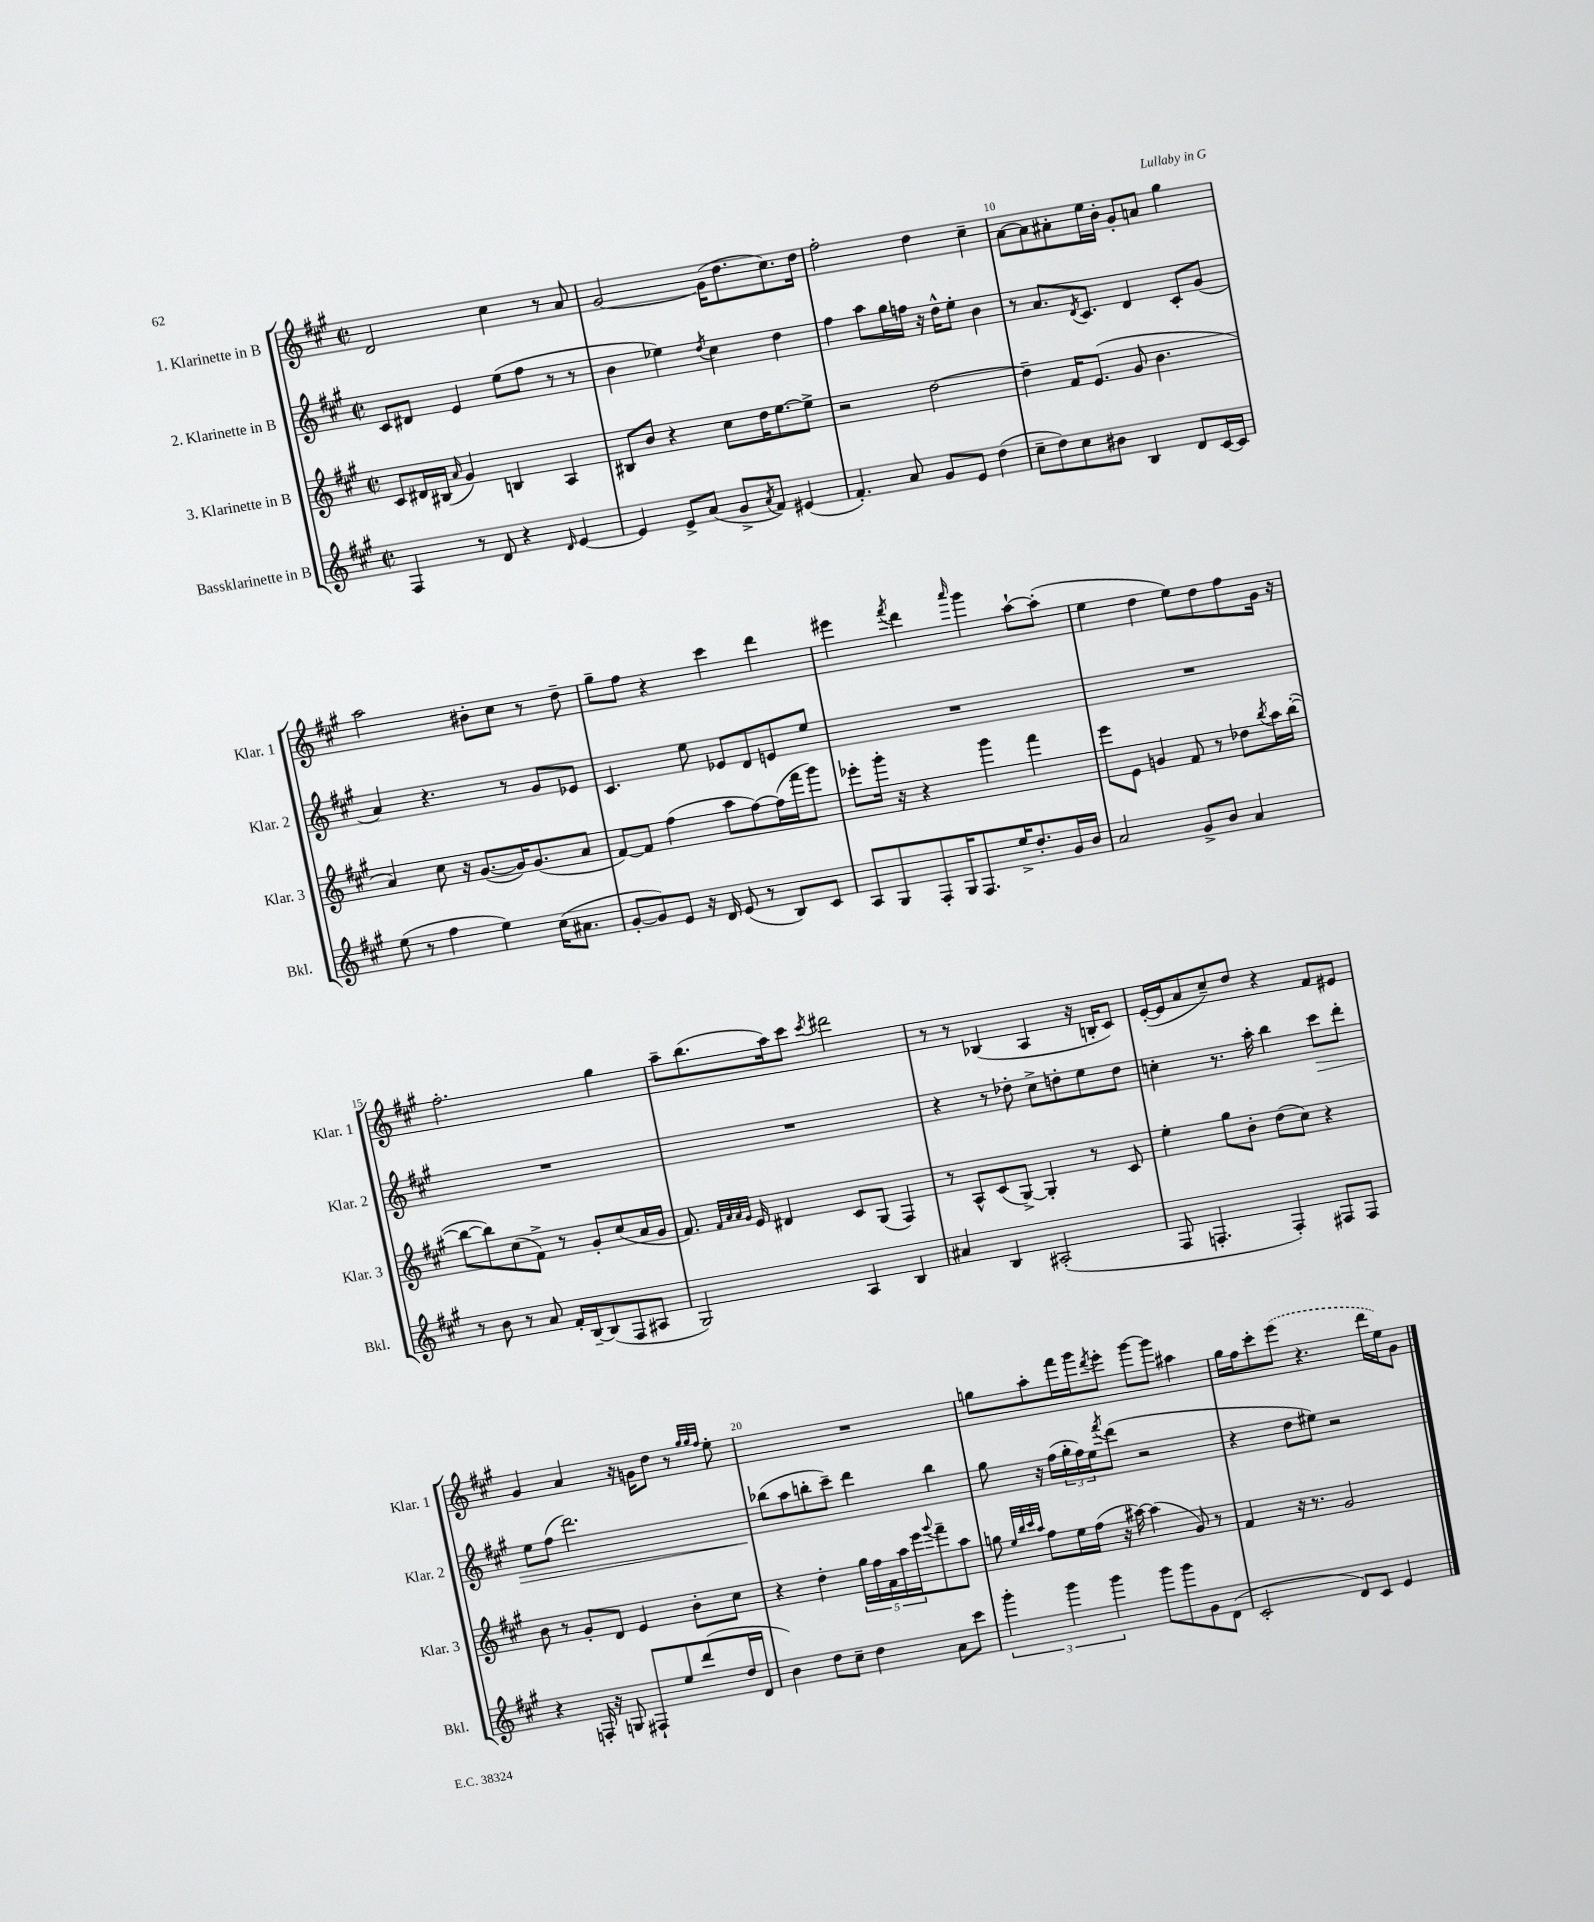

**kern	**kern	**kern	**kern
*staff4	*staff3	*staff2	*staff1
*clefG2	*clefG2	*clefG2	*clefG2
*k[f#c#g#]	*k[f#c#g#]	*k[f#c#g#]	*k[f#c#g#]
*M2/2	*M2/2	*M2/2	*M2/2
*met(c|)	*met(c|)	*met(c|)	*met(c|)
4F#	8c#	8c#	2d
.	16d#	8d#	.
.	(16B#	.	.
.	16qqa	.	.
8r	4g#)	4e	.
8d	.	.	.
4r	4B	(8ee	4cc#
.	.	8ff#	.
16qqd	.	.	.
[4e	4A	8r	8r
.	.	8r	8a
=	=	=	=
4e]	8B#	4b	[2g#
.	8b	.	.
8e^	4r	4ee-)	.
(8a	.	.	.
.	.	8qdd	.
8g#^	8cc#	4cc#	(16g#]
.	.	.	8.dd
8qa	.	.	.
8f#)	16dd	.	.
.	[8.ee	.	.
(4e#	.	4dd	8.cc#)
.	8ee^]	.	.
.	.	.	16dd
=	=	=	=
4.f#')	2r	4ff#	2ff#'
.	.	8aa	.
8a	.	16gg#	.
.	.	16ff	.
8g#	[2dd	16r	4dd
.	.	16dd^^	.
8e	.	8ee'	.
(4dd	.	4b	4cc#~
=	=	=	=
8cc#~	4dd~]	8r	[8a
8dd)	.	8.a	8a]
8cc#	16f#	.	8a#'
.	.	8qd	.
.	(8.e	8.c#	.
8b#	.	.	16ee
.	.	.	16b'
4B	8g#	4d	8g#'
.	4.b	.	8a
8d	.	8c#'	4gg#
[16c#	.	(8g#	.
16c#]	.	.	.
=	=	=	=
(8ee	4a)	4a)	2aa
8r	.	.	.
4ff#	8cc#	4.r	.
.	16r	.	.
.	([8.g#	.	.
4ee)	.	.	8b#'
.	16g#])	8r	8cc#
.	(8.g#	.	.
(16cc#	.	8g#	8r
8.a#	.	.	.
.	8a	8e-	8dd~
=	=	=	=
[8g#'	[8f#)	4.c#	8gg#~
8g#])	8f#]	.	8ff#
8e	(4ff#	.	4r
16r	.	8ee	.
16d	.	.	.
(8e	8aa	8e-	4ccc#
8r	[8ff#)	8d	.
8B)	(16ff#]	8e	4ddd
.	16fff#	.	.
8c#	8ggg#)	8ee	.
=	=	=	=
8A	8eee-'	1r	4eee#
8G#	16ggg#'	.	.
.	16r	.	.
.	.	.	8qfff#
8F#'	4r	.	4ddd
16G#	.	.	.
8.F#	.	.	.
.	.	.	16qqaaa
.	4ggg#	.	4ggg#
16ee^	.	.	.
8.dd'	.	.	.
.	4fff#	.	[8aa`
16g#	.	.	(8aa']
16b	.	.	.
=	=	=	=
2a	8eee	1r	4ee
.	8e	.	.
.	4g	.	4dd
8g#^	8f#	.	8ee)
8b	8r	.	8dd
4a	8dd-	.	8ff#
.	8qbb	.	.
.	16aa	.	16g#
.	([16bb'	.	16r
=	=	=	=
8r	8bb_	1r	2.ff#'
8b	8bb])	.	.
8r	(8cc#	.	.
8a	8f#^)	.	.
16f#'	8r	.	.
[16B~	.	.	.
(8B]	8g#'	.	.
8F#	(8cc#	.	4gg#
8A#	16a	.	.
.	16g#	.	.
=	=	=	=
2G#)	8.f#)	1r	8aa~
.	.	.	(8.bb
.	32qqf#	.	.
.	32qqa	.	.
.	32qqa	.	.
.	32qqg#	.	.
.	16e	.	.
.	4d#	.	.
.	.	.	16aa)
.	.	.	8ccc#
.	.	.	8qccc#
4A	8c#	.	2ddd#
.	(8G#	.	.
4B	4F#)	.	.
=	=	=	=
4a#	8r	4r	8r
.	8A^^	.	8r
4B	(8c#	8r	(4B-
.	[8G#^)	8dd-'	.
(2A#'	4G#']	8cc#^	4A
.	.	8dd'	.
.	8r	8ee	16r
.	.	.	16B'
.	8c#	8dd	8c#)
=	=	=	=
8F#	4ee'	4cc'	([16e'
.	.	.	16e]
4.F'	.	.	8a
.	8gg#	8.r	8cc#~)
.	8b'	.	8dd
.	.	16aa'	.
4F')	(8dd	4bb	4r
.	8cc#)	.	.
8F#	4r	8ccc#	8f#
8F#	.	8ddd'	8e#
=	=	=	=
4r	8b	8ee	4g#
.	8r	(8ff#	.
16F'	8g#'	2.ddd)	4a
16r	.	.	.
8G	8d	.	.
8F#`	4e	.	16r
.	.	.	16g
8ee	.	.	8dd
(8ddd	8b'	.	8r
.	.	.	32qqgg#
.	.	.	32qqgg#
.	.	.	32qqff#
16dd	8cc#	.	8ee'
16d	.	.	.
=	=	=	=
4b)	4r	(8bb-	1r
.	.	8aa	.
8dd	4dd'	8bb'	.
8cc#~	.	8ccc#~)	.
4dd	20gg#	4ddd	.
.	20ff#	.	.
.	20f#	.	.
.	20aa	.	.
.	20eee	.	.
.	8qqggg#	.	.
8a	8fff#~	4bb	.
8ccc#	8aa	.	.
=	=	=	=
6ggg#'	8gg	8gg#	8gg
.	32qqee	.	.
.	32qqbb	.	.
.	32qqccc#	.	.
.	32qqaa	.	.
.	8ff#	16r	8aa'
6ggg#	.	.	.
.	.	(16ff#	.
.	16ee	24gg#'	16fff#
.	.	24ff#)	.
.	(16ff#	.	16ggg#
6ggg#	.	24ee	.
.	.	8qfff#	8qddd
.	16r	(8ddd	8eee'
.	[16aa#)	.	.
8ggg#	(4aa#]	2r	[8ggg#
8ggg#	.	.	8ggg#]
8g#	8g#)	.	4aa#
(8d	8r	.	.
=	=	=	=
2c#'	4f#	4r	16gg#
.	.	.	16ff#
.	.	.	8ccc#'
.	16r	8dd	(8eee
.	8.r	.	.
.	.	8ee#)	4.r
8d)	2g#	2r	.
8c#	.	.	.
4e	.	.	16ddd
.	.	.	16ee)
.	.	.	8g#
==	==	==	==
*-	*-	*-	*-
